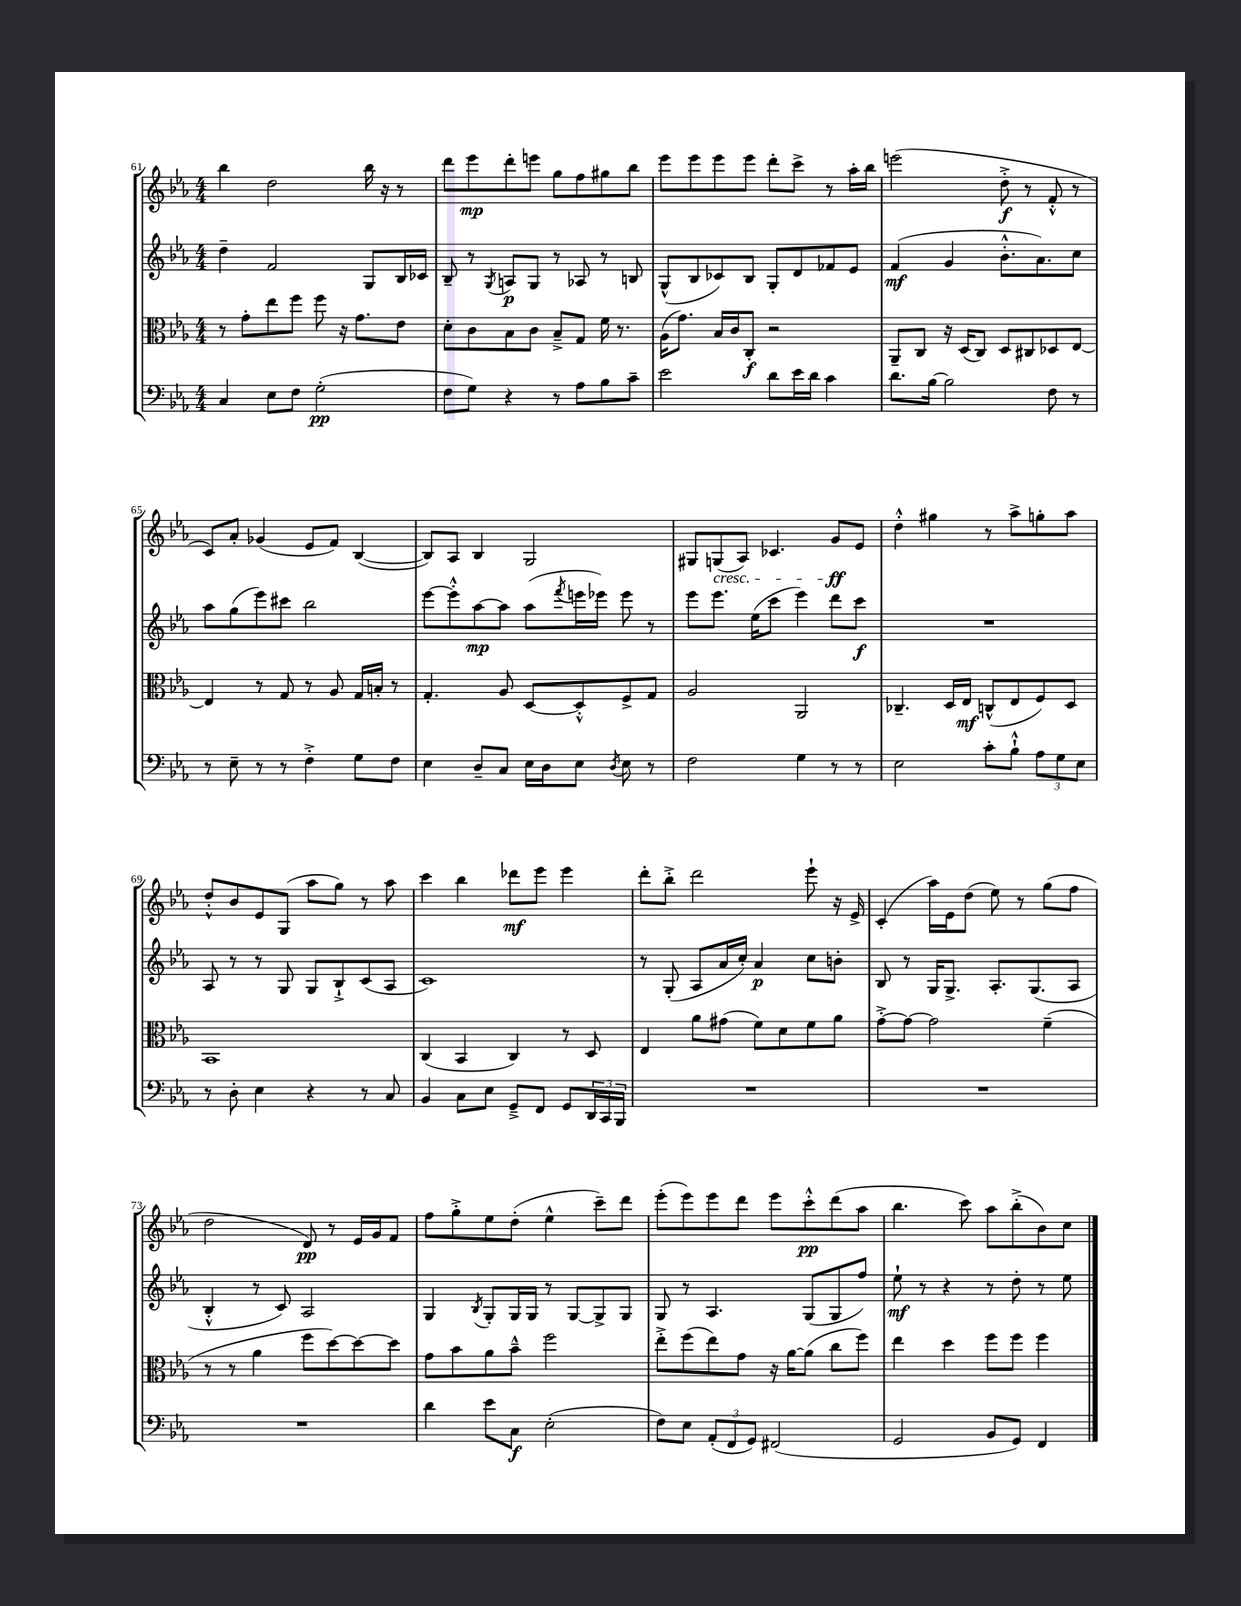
<<
\new StaffGroup <<
\new Staff = "s0" {
    \clef treble \key ees \major \numericTimeSignature \time 4/4
    bes''4 d''2 bes''16 r16 r8 |
    d'''8 ees'''8\mp d'''8-. e'''8 g''8 f''8 gis''8 bes''8 |
    ees'''8 ees'''8 ees'''8 ees'''8 d'''8-. c'''8-> r8 aes''16-. bes''16 |
    e'''2( d''8-.->\f r8 f'8-.-^ r8 |
    c'8) aes'8-. ges'4( ees'8 f'8) bes4~( |
    bes8) aes8 bes4 g2 |
    gis8 g8\cresc( aes8) ces'4. g'8\ff\! ees'8 |
    d''4-.-^ gis''4 r8 aes''8-> g''8-. aes''8 |
    d''8-.-^ bes'8 ees'8 g8( aes''8 g''8) r8 aes''8 |
    c'''4 bes''4 des'''8\mf ees'''8 ees'''4 |
    d'''8-. bes''8-.-> d'''2 ees'''8-! r16 ees'16-> |
    c'4-.( aes''16) ees'16 d''8( ees''8) r8 g''8( f''8 |
    d''2 d'8\pp) r8 ees'16 g'16 f'8 |
    f''8 g''8-.-> ees''8 d''8-.( ees''4-^ c'''8--) d'''8 |
    ees'''8-.( ees'''8) ees'''8 d'''8 ees'''8 c'''8-.-^\pp d'''8( aes''8 |
    bes''4. c'''8) aes''8 bes''8-.->( bes'8) c''8 \bar "|." |
}
\new Staff = "s1" {
    \clef treble \key ees \major \numericTimeSignature \time 4/4
    d''4-- f'2 g8 bes16 ces'16 |
    bes8-- r8 \acciaccatura { g8 } a8\p g8 r8 aes8 r8 b8 |
    g8-^( bes8 ces'8) bes8 g8-. d'8 fes'8 ees'8 |
    f'4\mf( g'4 bes'8.-.-^ aes'8.) c''8 |
    aes''8 g''8( ees'''8) cis'''8 bes''2 |
    ees'''8~ ees'''8-.-^ aes''8~\mp aes''8 aes''8( \acciaccatura { f'''8 } e'''16 ees'''16) ees'''8 r8 |
    ees'''8 ees'''8. ees''16( c'''8 ees'''4) d'''8 c'''8\f |
    R1 |
    aes8 r8 r8 g8 g8 bes8-!-> c'8( aes8 |
    c'1) |
    r8 g8-.( aes8 aes'16 c''16-.) aes'4\p c''8 b'8-. |
    bes8 r8 g16 g8.-> aes8.-. g8.( aes8 |
    bes4-.-^ r8 c'8) aes2 |
    g4 \acciaccatura { bes8 } g8-. g16 g16 r8 g8~ g8-> g8 |
    g8 r8 aes4. g8( g8 f''8) |
    ees''8-!\mf r8 r4 r8 d''8-. r8 ees''8 \bar "|." |
}
\new Staff = "s2" {
    \clef alto \key ees \major \numericTimeSignature \time 4/4
    r8 g'8-. ees''8 f''8 f''8 r16 g'8. ees'8 |
    d'8-. c'8 bes8 c'8 bes8---> g8 f'16 r8. |
    aes16( g'8.) bes16 c'16 c8-.\f r2 |
    aes,8-- c8 r16 d16( c8) d8 cis8 des8 ees8~ |
    ees4 r8 g8 r8 aes8 g16 b16-. r8 |
    g4.-. aes8 d8~ d8-.-^ f8-> g8 |
    aes2 aes,2 |
    ces4.-- d16 ees16\mf c8-^( ees8 f8) d8 |
    bes,1 |
    c4( bes,4 c4) r8 d8 |
    ees4 aes'8 gis'8( f'8) d'8 f'8 aes'8 |
    g'8~-.-> g'8~ g'2 f'4--( |
    r8 r8 aes'4 f''8 d''8~) d''8~ d''8 |
    g'8 bes'8 aes'8 bes'8---^ f''2 |
    ees''8-.-> f''8( ees''8) g'8 r16 aes'16~ aes'8( c''8 f''8) |
    ees''4 d''4 f''8 f''8 f''4 \bar "|." |
}
\new Staff = "s3" {
    \clef bass \key ees \major \numericTimeSignature \time 4/4
    c4 ees8 f8 g2-.\pp( |
    f8 g8) r4 r8 aes8 bes8 c'8-- |
    ees'2 d'8 ees'16 d'16 c'4 |
    d'8. bes16~ bes2 f8 r8 |
    r8 ees8-- r8 r8 f4-.-> g8 f8 |
    ees4 d8-- c8 ees16 d16 ees8 \acciaccatura { d8 } ees8 r8 |
    f2 g4 r8 r8 |
    ees2 c'8-. bes8-!-^ \tuplet 3/2 { aes8 g8 ees8 } |
    r8 d8-. ees4 r4 r8 c8 |
    bes,4 c8 ees8 g,8---> f,8 g,8 \tuplet 3/2 { d,16 c,16 bes,,16 } |
    R1 |
    R1 |
    R1 |
    d'4 ees'8 c8\f ees2-.( |
    f8) ees8 \tuplet 3/2 { aes,8-.( f,8 g,8) } fis,2( |
    g,2 bes,8 g,8) f,4 \bar "|." |
}
>>
>>
\layout { \context { \Score currentBarNumber = #61 } }
